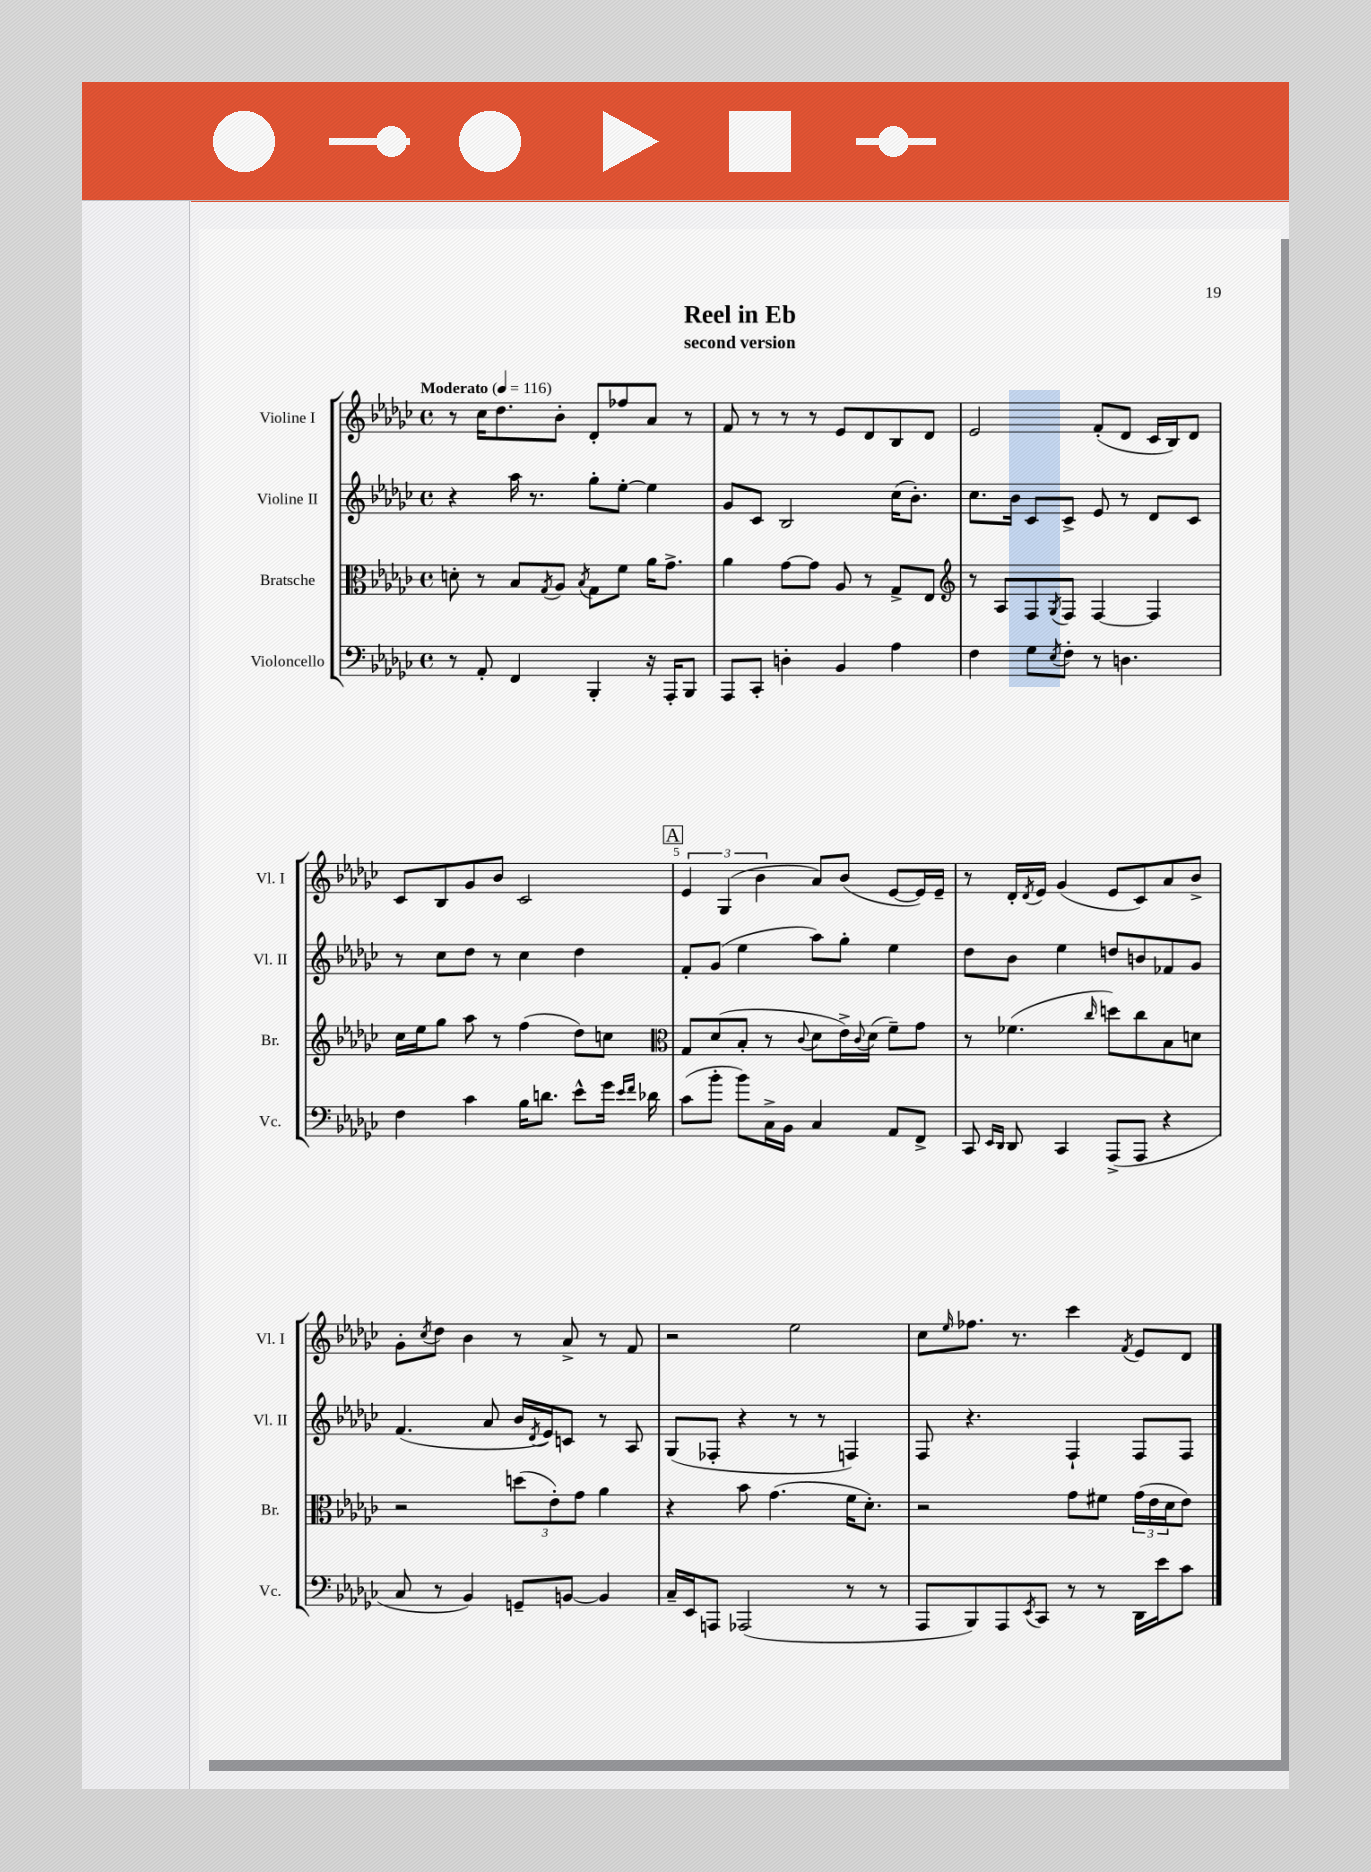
\header { title = "Reel in Eb" subtitle = "second version" }
<<
\new StaffGroup <<
\new Staff = "s0" \with { instrumentName = "Violine I" shortInstrumentName = "Vl. I" } {
    \clef treble \key ges \major \defaultTimeSignature \time 4/4 \tempo "Moderato" 4 = 116
    r8 ces''16 des''8. bes'8-. des'8-. fes''8 aes'8 r8 |
    f'8 r8 r8 r8 ees'8 des'8 bes8 des'8 |
    ees'2 f'8-.( des'8 ces'16 bes16) des'8 |
    ces'8 bes8 ges'8 bes'8 ces'2 |
    \mark \markup { \box "A" } \tuplet 3/2 { ees'4 ges4( bes'4 } aes'8) bes'8( ees'8~ ees'16) ees'16-- |
    r8 des'16-. \acciaccatura { des'8 } ees'16 ges'4( ees'8 ces'8) aes'8 bes'8-> |
    ges'8-. \acciaccatura { ces''8 } des''8 bes'4 r8 aes'8-> r8 f'8 |
    r2 ees''2 |
    ces''8 \grace { ees''16 } fes''8. r8. ces'''4 \acciaccatura { f'8 } ees'8 des'8 \bar "|." |
}
\new Staff = "s1" \with { instrumentName = "Violine II" shortInstrumentName = "Vl. II" } {
    \clef treble \key ges \major \defaultTimeSignature \time 4/4
    r4 aes''16 r8. ges''8-. ees''8~-. ees''4 |
    ges'8 ces'8 bes2 ces''16( bes'8.-.) |
    ces''8. bes'16 ces'8 ces'8-> ees'8 r8 des'8 ces'8 |
    r8 ces''8 des''8 r8 ces''4 des''4 |
    \mark \markup { \box "A" } f'8-. ges'8( ees''4 aes''8) ges''8-. ees''4 |
    des''8 bes'8 ees''4 d''8 b'8 fes'8 ges'8 |
    f'4.( aes'8 bes'16 \acciaccatura { des'8 } ees'16) c'8 r8 aes8 |
    ges8( fes8-. r4 r8 r8 f4) |
    f8 r4. f4-! f8 f8 \bar "|." |
}
\new Staff = "s2" \with { instrumentName = "Bratsche" shortInstrumentName = "Br." } {
    \clef alto \key ges \major \defaultTimeSignature \time 4/4
    d'8-. r8 bes8 \acciaccatura { ges8 } aes8 \acciaccatura { bes8 } ges8 f'8 aes'16 ges'8.-> |
    aes'4 ges'8~ ges'8 aes8 r8 ges8-> ees8 |
    \clef treble r8 aes8 f8 \acciaccatura { ges8 } f8 f4~ f4 |
    ces''16 ees''16 ges''8 aes''8 r8 f''4( des''8) c''8 |
    \mark \markup { \box "A" } \clef alto ges8 des'8( bes8-. r8 \appoggiatura { ces'8 } des'8 ees'16->) \appoggiatura { ces'8 } des'16( f'8--) ges'8 |
    r8 fes'4.( \grace { ces''16 } d''8) ces''8 bes8 d'8 |
    r2 \tuplet 3/2 { d''8( ees'8-.) ges'8 } aes'4 |
    r4 bes'8 ges'4.( f'16 des'8.-.) |
    r2 ges'8 fis'8 \tuplet 3/2 { ges'16( ees'16 des'16 } ees'8) \bar "|." |
}
\new Staff = "s3" \with { instrumentName = "Violoncello" shortInstrumentName = "Vc." } {
    \clef bass \key ges \major \defaultTimeSignature \time 4/4
    r8 aes,8-. f,4 bes,,4-. r16 aes,,16-. bes,,8 |
    aes,,8 ces,8-. d4-. bes,4 aes4 |
    f4 ges8 \acciaccatura { ees8 } f8-. r8 d4. |
    f4 ces'4 bes16 d'8. ees'8-^ ges'16 \grace { ees'16 f'16 } des'16 |
    \mark \markup { \box "A" } ces'8( bes'8-. bes'8) ces16-> bes,16 ces4 aes,8 f,8-> |
    ces,8 \grace { ees,16 des,16 } des,8 ces,4 aes,,8->( aes,,8 r4 |
    ces8 r8 bes,4) g,8-- b,8~ b,4 |
    ces16-- ees,16 a,,8 aes,,2( r8 r8 |
    aes,,8 bes,,8) aes,,8 \acciaccatura { ees,8 } ces,8 r8 r8 des,16 ees'16 ces'8 \bar "|." |
}
>>
>>
\layout { \context { \Score \override BarNumber.break-visibility = ##(#f #t #t) barNumberVisibility = #(every-nth-bar-number-visible 5) } }
